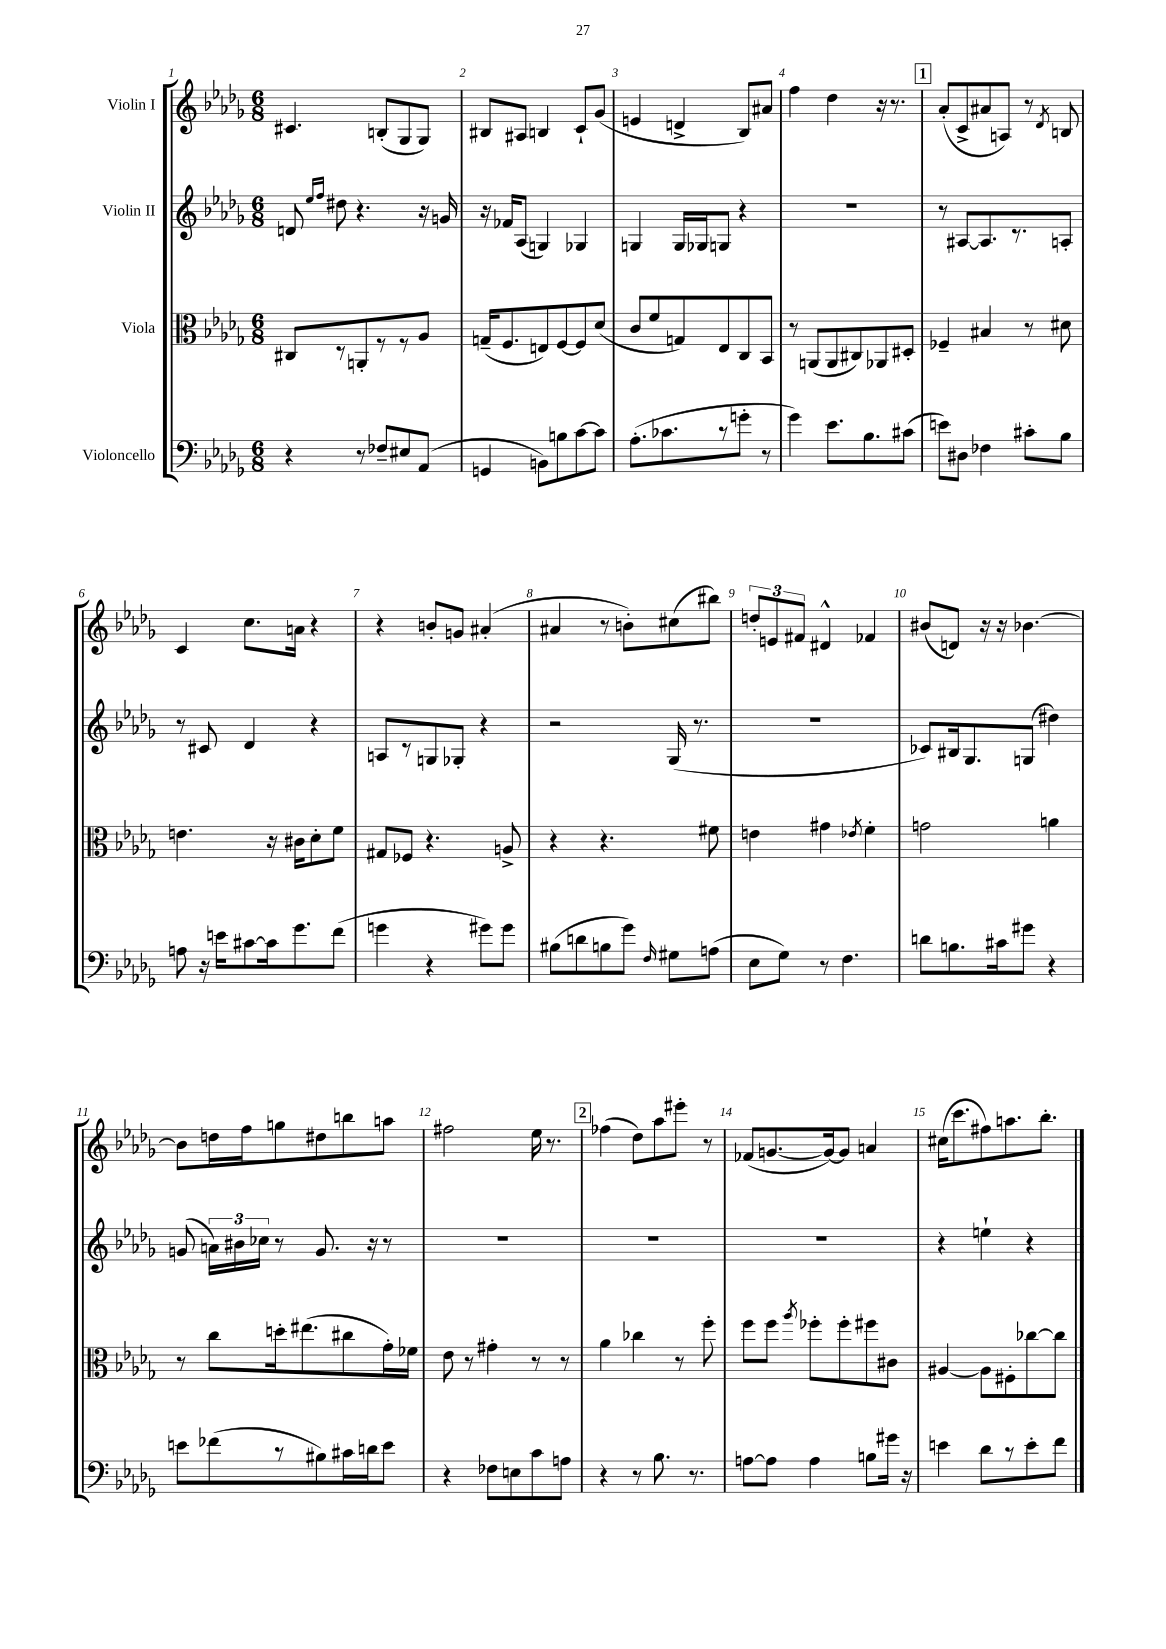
<<
\new StaffGroup <<
\new Staff = "s0" \with { instrumentName = "Violin I" } {
    \clef treble \key des \major \numericTimeSignature \time 6/8
    \autoBeamOff cis'4. b8[-.( ges8 ges8]) |
    bis8[ ais8] b4 c'8[-! ges'8]( |
    e'4 d'4-> bes8[) ais'8] |
    f''4 des''4 r16 r8. |
    \mark \markup { \box "1" } aes'8[-.( c'8-> ais'8 a8]) r8 \acciaccatura { des'8 } b8 |
    c'4 c''8.[ a'16] r4 |
    r4 b'8[-. g'8] ais'4-.( |
    ais'4 r8 b'8[-.) cis''8( bis''8]) |
    \tuplet 3/2 { d''8[-. e'8 fis'8] } dis'4-^ fes'4 |
    bis'8[( d'8]) r16 r16 bes'4.~ |
    bes'8[ d''16 f''16 g''8 dis''8 b''8 a''8] |
    fis''2 ees''16 r8. |
    \mark \markup { \box "2" } fes''4( des''8[) aes''8 eis'''8]-. r8 |
    fes'8[( g'8.~ g'16~) g'8] a'4 |
    cis''16[( c'''8. fis''8) a''8. bes''8.]-. \bar "|." |
}
\new Staff = "s1" \with { instrumentName = "Violin II" } {
    \clef treble \key des \major \numericTimeSignature \time 6/8
    \autoBeamOff d'8 \grace { ees''16[ f''16] } dis''8 r4. r16 g'16 |
    r16 fes'16[ aes8]( g4) ges4 |
    g4 g16[ ges16 g8] r4 |
    R2. |
    \mark \markup { \box "1" } r8 ais8[~ ais8. r8. a8]-. |
    r8 cis'8 des'4 r4 |
    a8[ r8 g8 ges8]-. r4 |
    r2 ges16( r8. |
    R2. |
    ces'8[) bis16 ges8. g8]( dis''4) |
    g'8( \tuplet 3/2 { a'16[) bis'16 ces''16] } r8 g'8. r16 r8 |
    R2. |
    \mark \markup { \box "2" } R2. |
    R2. |
    r4 e''4-! r4 \bar "|." |
}
\new Staff = "s2" \with { instrumentName = "Viola" } {
    \clef alto \key des \major \numericTimeSignature \time 6/8
    \autoBeamOff cis8[ r8 a,8-. r8 r8 aes8] |
    g16[--( f8. e8) f8~ f8 des'8]( |
    c'8[ f'8 g8) ees8 c8 bes,8] |
    r8 a,8[( a,8 cis8) aes,8 dis8]-. |
    \mark \markup { \box "1" } fes4-- bis4 r8 dis'8 |
    e'4. r16 cis'16[ des'8-. f'8] |
    gis8[ fes8] r4. a8-> |
    r4 r4. fis'8 |
    e'4 gis'4 \acciaccatura { ees'8 } f'4-. |
    g'2 a'4 |
    r8 c''8[ d''16-. eis''8.( cis''8 ges'16-.) fes'16] |
    ees'8 r8 gis'4-. r8 r8 |
    \mark \markup { \box "2" } aes'4 ces''4 r8 f''8-. |
    f''8[ f''8] \acciaccatura { aes''8 } fes''8[-. fes''8-. fis''8 cis'8] |
    ais4~ ais8[ fis8-. ces''8~ ces''8] \bar "|." |
}
\new Staff = "s3" \with { instrumentName = "Violoncello" } {
    \clef bass \key des \major \numericTimeSignature \time 6/8
    \autoBeamOff r4 r8 fes8[-- eis8 aes,8]( |
    g,4 b,8[) b8 c'8~ c'8] |
    aes8.[-.( ces'8. r8 g'8]-. r8 |
    ges'4) ees'8.[ bes8. cis'8]( |
    \mark \markup { \box "1" } e'8[) dis8] fes4 cis'8[-. bes8] |
    a8 r16 e'16[ cis'8~ cis'16 ges'8. f'8]( |
    g'4 r4 gis'8[) gis'8] |
    bis8[( d'8 b8 ges'8]) \grace { f16 } gis8[ a8]( |
    ees8[ ges8]) r8 f4. |
    d'8[ b8. cis'16 gis'8] r4 |
    e'8[ fes'8( r8 bis8) cis'16 d'16 e'8] |
    r4 fes8[ e8 c'8 a8] |
    \mark \markup { \box "2" } r4 r8 bes8. r8. |
    a8[~ a8] a4 b8[ gis'16] r16 |
    e'4 des'8[ r8 e'8-. f'8] \bar "|." |
}
>>
>>
\layout { \context { \Score \override BarNumber.break-visibility = ##(#f #t #t) barNumberVisibility = #all-bar-numbers-visible } }
